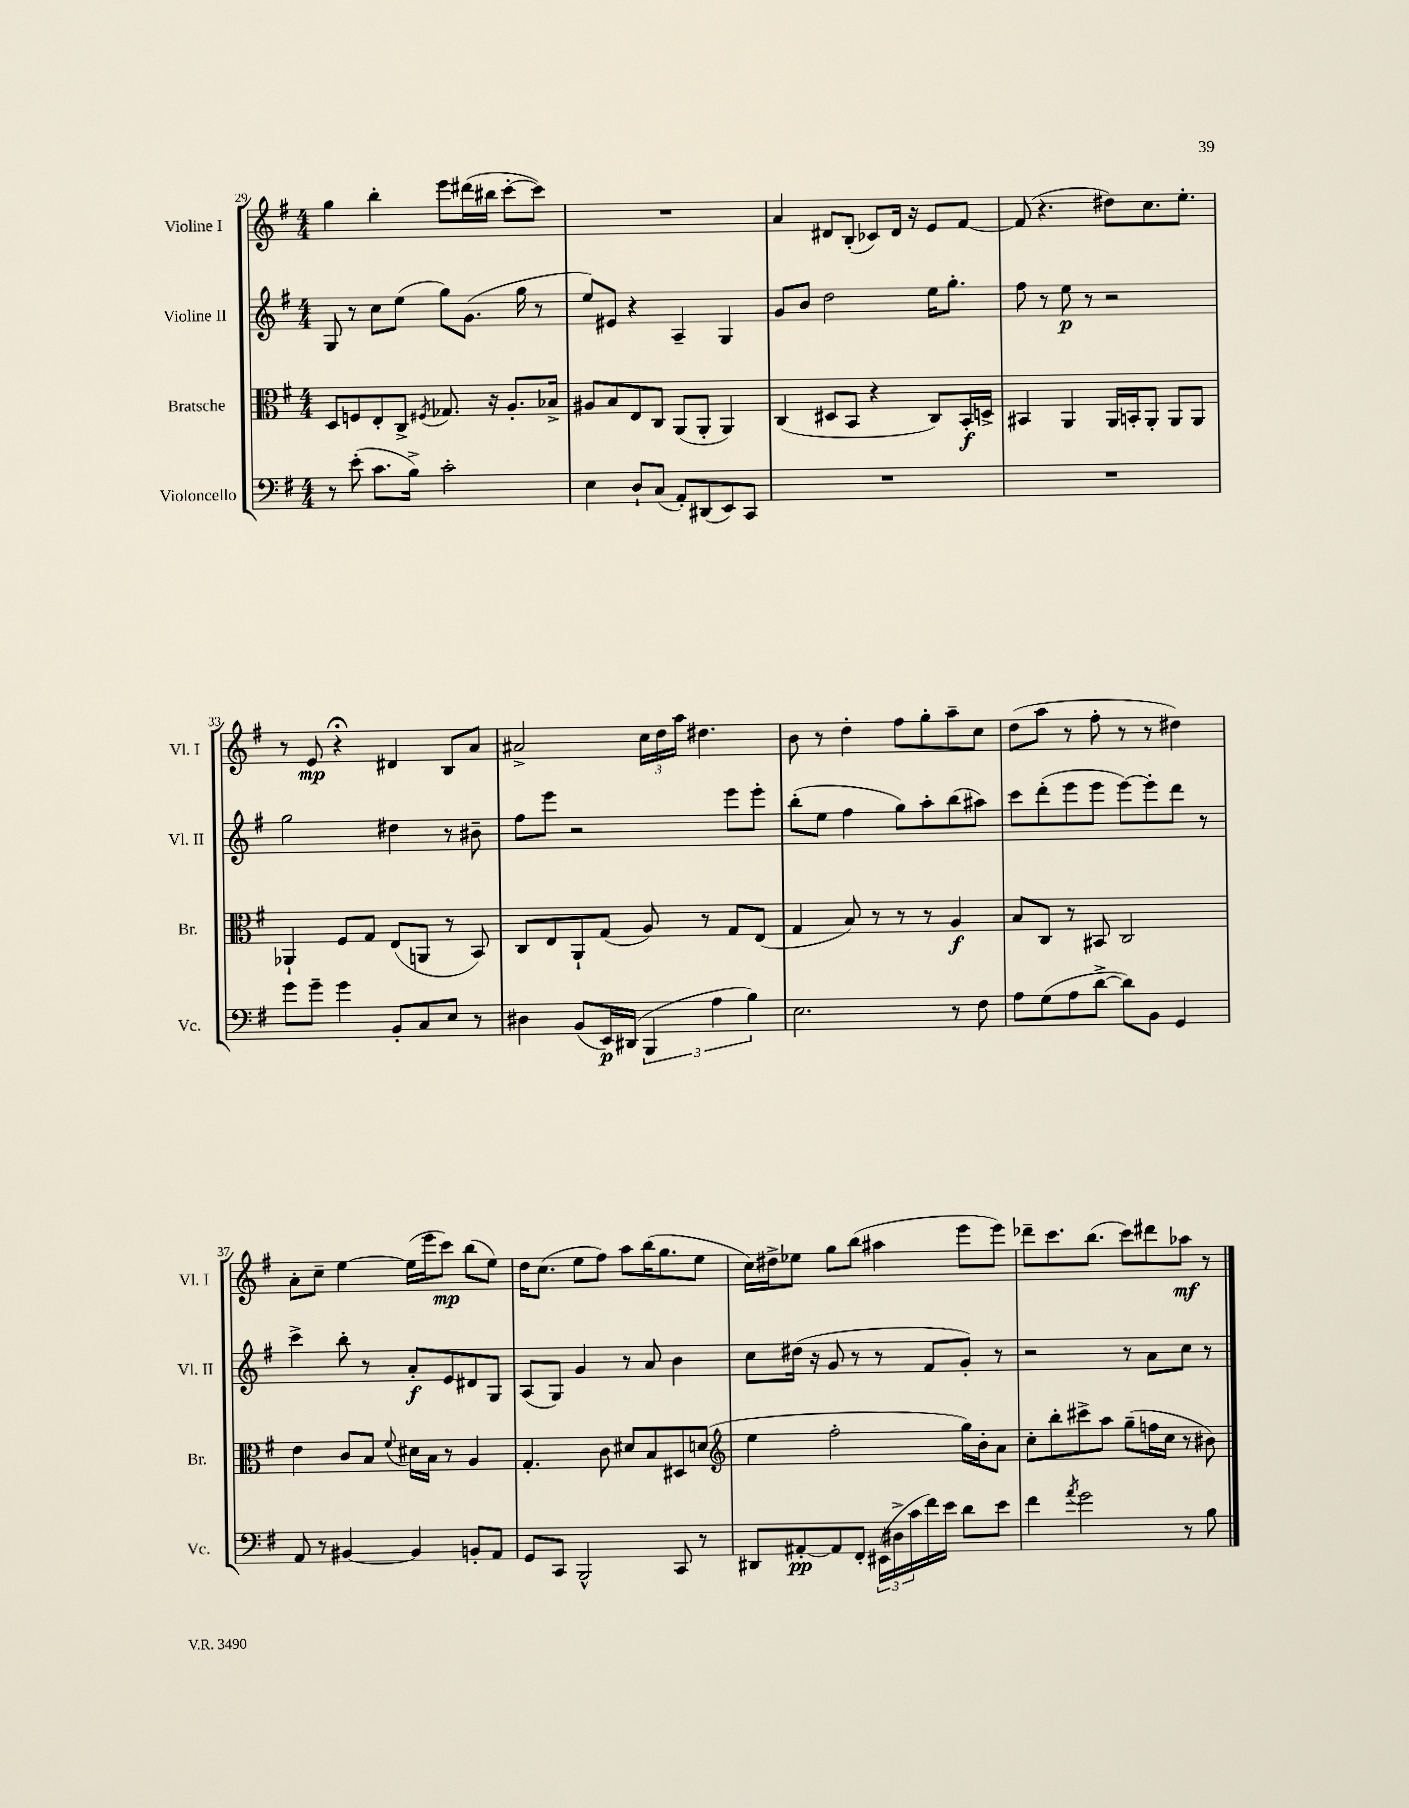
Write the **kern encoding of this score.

**kern	**dynam	**kern	**dynam	**kern	**dynam	**kern	**dynam
*part4	*part4	*part3	*part3	*part2	*part2	*part1	*part1
*staff4	*staff4	*staff3	*staff3	*staff2	*staff2	*staff1	*staff1
*I"Violoncello	*	*I"Bratsche	*	*I"Violine II	*	*I"Violine I	*
*I'Vc.	*	*I'Br.	*	*I'Vl. II	*	*I'Vl. I	*
*clefF4	*	*clefC3	*	*clefG2	*	*clefG2	*
*k[f#]	*	*k[f#]	*	*k[f#]	*	*k[f#]	*
*M4/4	*	*M4/4	*	*M4/4	*	*M4/4	*
=29	=29	=29	=29	=29	=29	=29	=29
8r	.	8D/L	.	8G/	.	4gg\	.
(8e'\	.	8Fn/	.	8r	.	.	.
8.c\L	.	8E'/	.	8cc\L	.	4bb'\	.
.	.	8C^/J	.	(8ee\J	.	.	.
16B^\Jk)	.	.	.	.	.	.	.
.	.	8qF#X/	.	.	.	.	.
2c'\	.	8.G-X/	.	8gg\L)	.	8eee\L	.
.	.	.	.	(8.g\J	.	(16ddd#X\L	.
.	.	16r	.	.	.	16bb#X\JJ	.
.	.	8.A'/L	.	.	.	[8ccc'\L	.
.	.	.	.	16gg\	.	.	.
.	.	.	.	8r	.	8ccc\J])	.
.	.	16B-X^/Jk	.	.	.	.	.
=30	=30	=30	=30	=30	=30	=30	=30
4E\	.	8A#X/L	.	8ee/L)	.	1r	.
.	.	8B/	.	8e#X/J	.	.	.
8D`/L	.	8E/	.	4r	.	.	.
(8C/J	.	8C/J	.	.	.	.	.
8AA'/L)	.	(8AA/L	.	4A~/	.	.	.
(8DD#X/	.	8AA'/J	.	.	.	.	.
8EE/)	.	4AA/)	.	4G/	.	.	.
8CC/J	.	.	.	.	.	.	.
=31	=31	=31	=31	=31	=31	=31	=31
1r	.	(4C/	.	8g/L	.	4a/	.
.	.	.	.	8b/J	.	.	.
.	.	8D#X/L	.	2dd\	.	8d#X/L	.
.	.	8BB/J	.	.	.	(8B'/J	.
.	.	4r	.	.	.	8c-X/L)	.
.	.	.	.	.	.	16d#/Jk	.
.	.	.	.	.	.	16r	.
.	.	8C/L)	.	16ee\KL	.	8e/L	.
.	.	.	.	8.gg'\J	.	.	.
.	.	16BB'/L	f	.	.	[8f#/J	.
.	.	16Dn^/JJ	.	.	.	.	.
=32	=32	=32	=32	=32	=32	=32	=32
1r	.	4BB#X/	.	8ff#\	.	(8f#/]	.
.	.	.	.	8r	.	4.r	.
.	.	4AA/	.	8ee\	p	.	.
.	.	.	.	8r	.	.	.
.	.	16AA/LL	.	2r	.	8dd#X\L)	.
.	.	16BBn'/J	.	.	.	.	.
.	.	8AA'/J	.	.	.	8.cc\	.
.	.	8AA/L	.	.	.	.	.
.	.	.	.	.	.	8.ee'\J	.
.	.	8AA/J	.	.	.	.	.
!!LO:LB:g=z
=33	=33	=33	=33	=33	=33	=33	=33
8g\L	.	4AA-X`/	.	2gg\	.	8r	.
8g~\J	.	.	.	.	.	8e/	mp
4g\	.	8F#/L	.	.	.	4r;<	.
.	.	8G/J	.	.	.	.	.
8BB'/L	.	(8E/L	.	4dd#X\	.	4d#X/	.
8C/	.	8AAn/J	.	.	.	.	.
8E/J	.	8r	.	8r	.	8B/L	.
8r	.	8BB/)	.	8b#X~\	.	8a/J	.
=34	=34	=34	=34	=34	=34	=34	=34
4D#X\	.	8C/L	.	8ff#\L	.	2a#X^/	.
.	.	8E/	.	8eee\J	.	.	.
(8BB/L	.	8AA`/	.	2r	.	.	.
16EE/L)	p	(8G/J	.	.	.	.	.
(16DD#X/JJ	.	.	.	.	.	.	.
6BBB/	.	8A/)	.	.	.	24cc\LL	.
.	.	.	.	.	.	24dd\	.
.	.	.	.	.	.	24aa\JJ	.
.	.	8r	.	.	.	4.dd#X\	.
6A\	.	.	.	.	.	.	.
.	.	8G/L	.	8eee\L	.	.	.
6B\)	.	.	.	.	.	.	.
.	.	(8E/J	.	8eee'\J	.	.	.
=35	=35	=35	=35	=35	=35	=35	=35
2.E\	.	4G/	.	(8bb'\L	.	8b\	.
.	.	.	.	8ee\J	.	8r	.
.	.	8B/)	.	4ff#\	.	4dd'\	.
.	.	8r	.	.	.	.	.
.	.	8r	.	8gg\L)	.	8ff#\L	.
.	.	8r	.	8aa'\	.	8gg'\	.
8r	.	4A/	f	(8bb\	.	8aa~\	.
8F#\	.	.	.	8aa#X\J)	.	8cc\J	.
=36	=36	=36	=36	=36	=36	=36	=36
8A\L	.	8B/L	.	8ccc\L	.	(8dd\L	.
(8G\	.	8C/J	.	(8ddd'\	.	8aa\J	.
8A\	.	8r	.	8eee\	.	8r	.
[8d^\J	.	8BB#X/	.	8eee\J	.	8ff#'\	.
8d\L])	.	2C/	.	[8eee\L)	.	8r	.
8BB\J	.	.	.	8eee'\]	.	8r	.
4GG/	.	.	.	8ddd\J	.	4dd#X\)	.
.	.	.	.	8r	.	.	.
!!LO:LB:g=z
=37	=37	=37	=37	=37	=37	=37	=37
8AA/	.	4e\	.	4ccc^\	.	8a'\L	.
8r	.	.	.	.	.	8cc~\J	.
[4BB#X/	.	8c/L	.	8bb'\	.	[4ee\	.
.	.	8B/J	.	8r	.	.	.
.	.	8qqf#/	.	.	.	.	.
4BB#/]	.	16d#X\LL	.	8a'/L	f	(16ee\LL]	.
.	.	16B\JJ	.	.	.	16eee\J	.
.	.	8r	.	8e/	.	8ccc\J)	mp
8BBn'/L	.	4A/	.	8d#X/	.	(8bb\L	.
8AA/J	.	.	.	8G/J	.	8ee\J)	.
=38	=38	=38	=38	=38	=38	=38	=38
8GG/L	.	4.G'/	.	(8A/L	.	16dd\KL	.
.	.	.	.	.	.	(8.cc\J	.
8CC/J	.	.	.	8G/J)	.	.	.
2BBB^^/	.	.	.	4g/	.	8ee\L	.
.	.	8c\	.	.	.	8ff#\J)	.
.	.	8d#X/L	.	8r	.	8aa\L	.
.	.	8B/	.	8a/	.	(16bb\K	.
.	.	.	.	.	.	8.gg\	.
8CC/	.	8D#X/	.	4b\	.	.	.
8r	.	(8dn/J	.	.	.	8ee\J	.
=39	=39	=39	=39	=39	=39	=39	=39
*	*	*clefG2	*	*	*	*	*
8DD#X/L	.	4ee\	.	8cc\L	.	16cc\LL)	.
.	.	.	.	.	.	16dd#X^\J	.
[8AA#X'/	pp	.	.	(16dd#X\Jk	.	8ee-X\J	.
.	.	.	.	16r	.	.	.
8AA#/]	.	2ff#'\	.	8g/	.	8gg\L	.
8FF#'/J	.	.	.	8r	.	(8bb\J	.
(24EE#X\LL	.	.	.	8r	.	4aa#X\	.
24D#X^\	.	.	.	.	.	.	.
24c\	.	.	.	.	.	.	.
16f#\)	.	.	.	8f#/L	.	.	.
16e\JJ	.	.	.	.	.	.	.
8d\L	.	16gg\LL)	.	8g'/J)	.	8eee\L	.
.	.	16b'\J	.	.	.	.	.
8e\J	.	8a\J	.	8r	.	8eee\J)	.
=40	=40	=40	=40	=40	=40	=40	=40
4f#\	.	8cc'\L	.	2r	.	8ddd-X~\L	.
.	.	8bb'\	.	.	.	8.ccc\	.
8qa/	.	.	.	.	.	.	.
2g\	.	8ccc#X^\	.	.	.	.	.
.	.	.	.	.	.	(8.bb\J	.
.	.	8aa\J	.	.	.	.	.
.	.	(8gg~\L	.	8r	.	8ccc\L)	.
.	.	16ffn\L	.	8a\L	.	8ddd#X\	.
.	.	16cc\JJ	.	.	.	.	.
8r	.	8r	.	8cc\J	.	8aa-X\J	mf
8B\	.	8b#X\)	.	8r	.	8r	.
==	==	==	==	==	==	==	==
*-	*-	*-	*-	*-	*-	*-	*-
